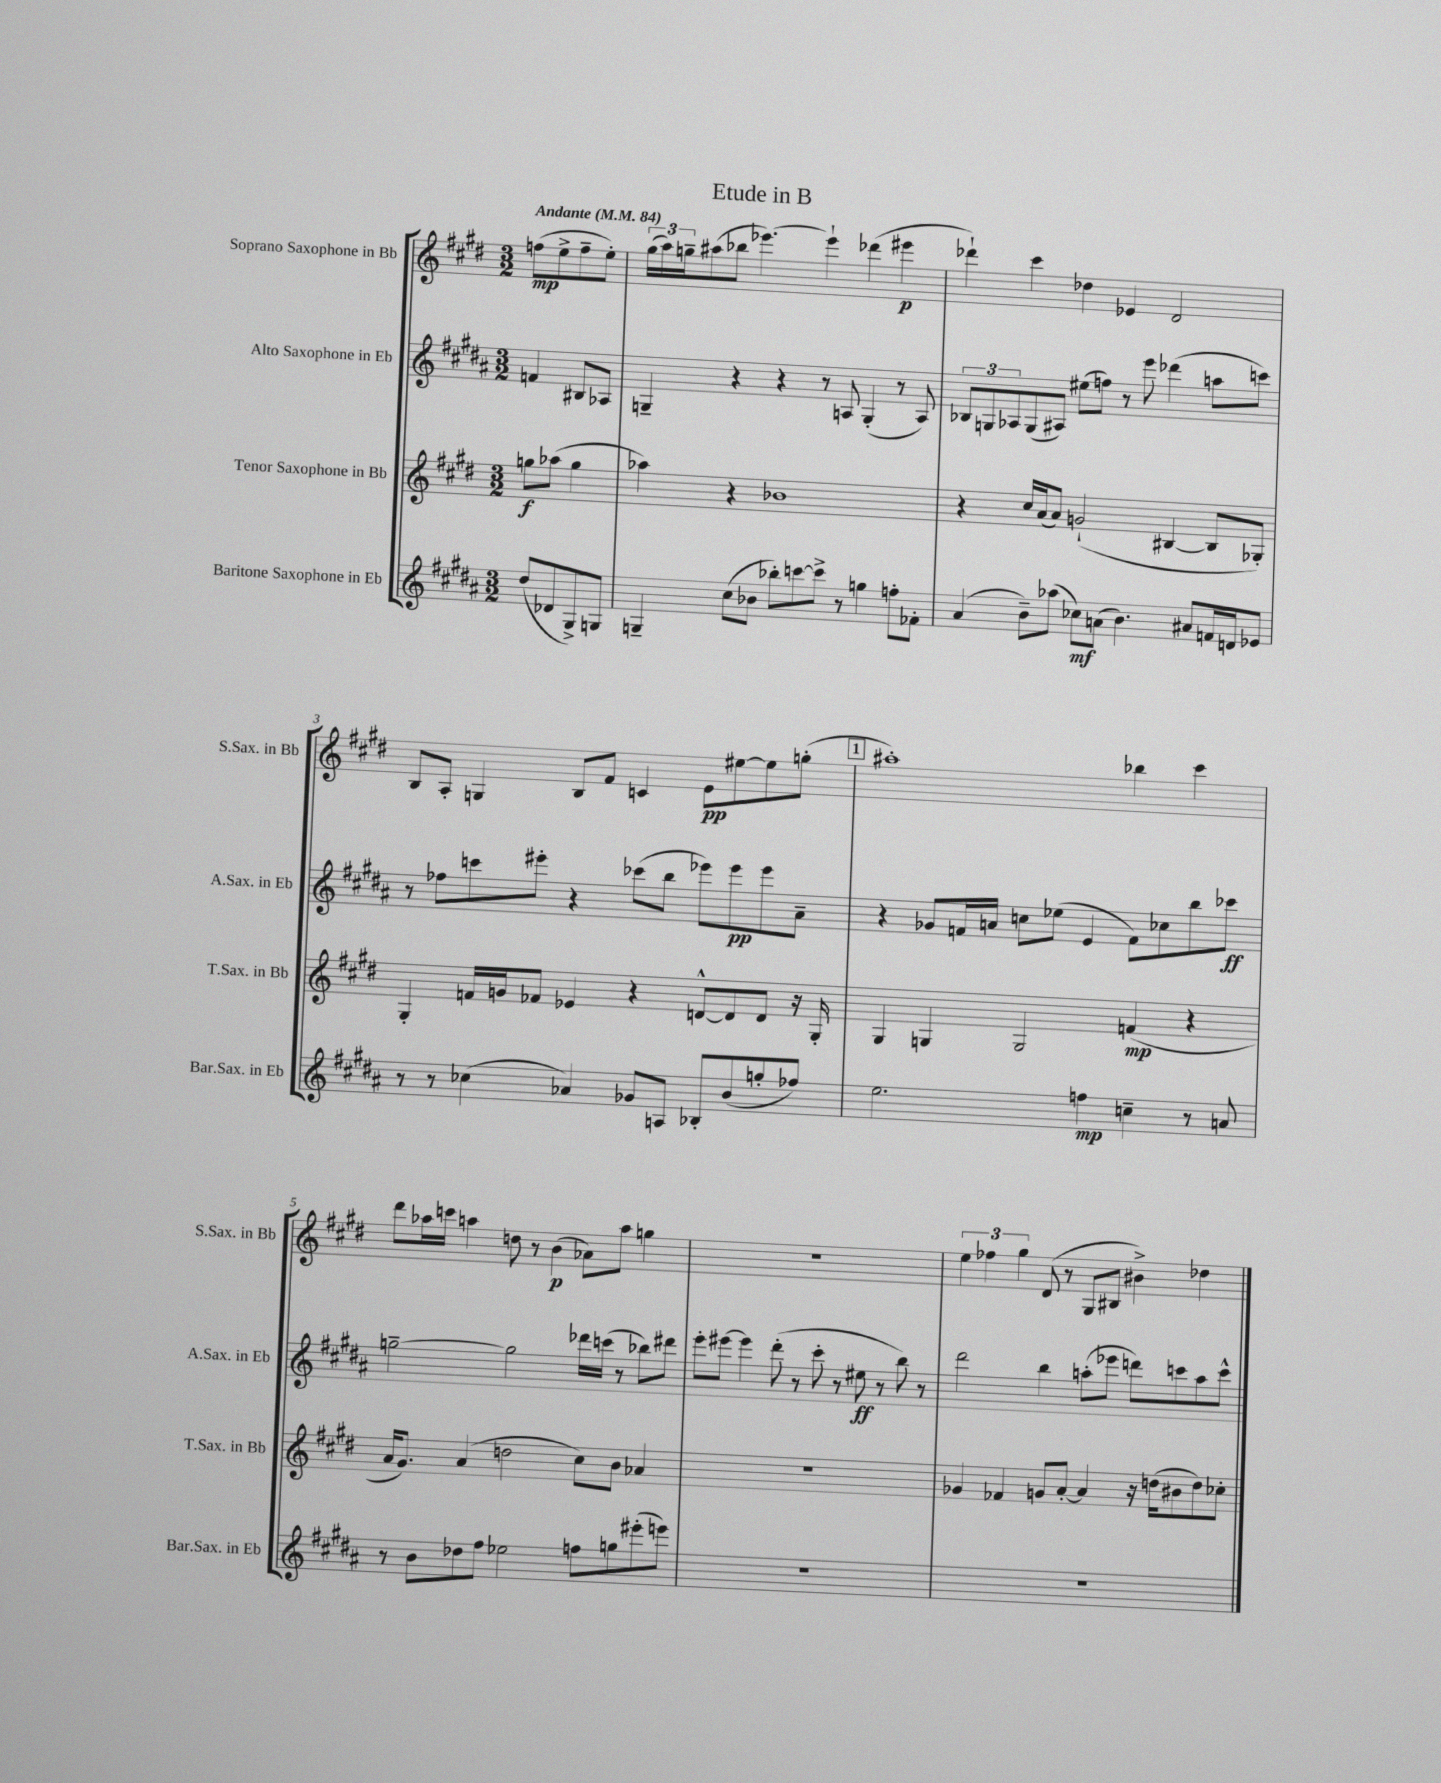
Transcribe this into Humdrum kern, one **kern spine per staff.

**kern	**dynam	**kern	**dynam	**kern	**dynam	**kern	**dynam
*part4	*part4	*part3	*part3	*part2	*part2	*part1	*part1
*staff4	*staff4	*staff3	*staff3	*staff2	*staff2	*staff1	*staff1
*I"Baritone Saxophone in Eb	*	*I"Tenor Saxophone in Bb	*	*I"Alto Saxophone in Eb	*	*I"Soprano Saxophone in Bb	*
*I'Bar.Sax. in Eb	*	*I'T.Sax. in Bb	*	*I'A.Sax. in Eb	*	*I'S.Sax. in Bb	*
*clefG2	*	*clefG2	*	*clefG2	*	*clefG2	*
*k[f#c#g#d#a#]	*	*k[f#c#g#d#]	*	*k[f#c#g#d#a#]	*	*k[f#c#g#d#]	*
*M3/2	*	*M3/2	*	*M3/2	*	*M3/2	*
*MM84	*	*MM84	*	*MM84	*	*MM84	*
=	=	=	=	=	=	=	=
!	!	!	!	!	!	!LO:TX:a:B:t=Andante	!
(8dd#/L	.	8ggn\L	f	4fn/	.	(8ffn\L	mp
8d-X/	.	(8aa-X\J	.	.	.	8ee^\	.
8G#^/)	.	4gg\	.	8B#X/L	.	8ff~\	.
8Gn/J	.	.	.	8A-X/J	.	8ee'\J)	.
=1	=1	=1	=1	=1	=1	=1	=1
4Gn~/	.	4aa-X\)	.	4Gn~/	.	(24gg#\LL	.
.	.	.	.	.	.	24aa\)	.
.	.	.	.	.	.	24ggn~\J	.
.	.	.	.	.	.	(8aa#X\	.
(8cc#\L	.	4r	.	4r	.	8bb-X\J	.
8b-X\J	.	.	.	.	.	[4.eee-X\)	.
8bb-X'\L)	.	1b-X	.	4r	.	.	.
[8cccn\	.	.	.	.	.	.	.
8ccc^\J]	.	.	.	8r	.	4eee-`\]	.
8r	.	.	.	8An/	.	.	.
4ggn\	.	.	.	(4G'/	.	(4ddd-X\	.
8ffn'\L	.	.	.	8r	.	4eee#X\	p
8f-X'\J	.	.	.	8A/)	.	.	.
=2	=2	=2	=2	=2	=2	=2	=2
(4a#/	.	4r	.	12B-X/L	.	4ddd-X`\)	.
.	.	.	.	12Gn/	.	.	.
.	.	.	.	12A-X/	.	.	.
8b~\L)	.	16cc#/LL	.	(8G/	.	4ccc#\	.
.	.	(16a/J	.	.	.	.	.
(8aa-X\J	.	8a/J)	.	8A#X/J)	.	.	.
8cc-X\L)	mf	(2gn`/	.	(8ee#X\L	.	4dd-X\	.
(8an\J	.	.	.	8ffn\J)	.	.	.
4.b\)	.	.	.	8r	.	4e-X/	.
.	.	.	.	8eee\	.	.	.
.	.	[4B#X/	.	(4ddd-X\	.	2d#/	.
8a#X/L	.	.	.	.	.	.	.
16fn/L	.	8B#/L]	.	8aan\L	.	.	.
16dn/J	.	.	.	.	.	.	.
8e-X/J	.	8G-X'/J)	.	8cccn\J)	.	.	.
!!LO:LB:g=z
=3	=3	=3	=3	=3	=3	=3	=3
8r	.	4G#'/	.	8r	.	8B/L	.
8r	.	.	.	8ff-X\L	.	8A'/J	.
(4cc-X\	.	16fn/LL	.	8cccn\	.	4Gn/	.
.	.	16gn/J	.	.	.	.	.
.	.	8f-X/J	.	8eee#X'\J	.	.	.
4a-X/)	.	4e-X/	.	4r	.	8B/L	.
.	.	.	.	.	.	8f#/J	.
8g-X/L	.	4r	.	(8ccc-X\L	.	4cn/	.
8An/J	.	.	.	8bb\J	.	.	.
8B-X'/L	.	[8dn^^/L	.	8eee-X\L)	.	8e\L	pp
(8b/	.	8d/]	.	8eee-\	pp	[8ee#X\	.
8ggn'/	.	8d/J	.	8eee-\	.	8ee#\]	.
8ff-X/J)	.	16r	.	8a#~\J	.	(8ggn'\J	.
.	.	16G#'/	.	.	.	.	.
!!LO:REH:place=s1:t=1
=4	=4	=4	=4	=4	=4	=4	=4
2.ee\	.	4G#/	.	4r	.	1aa#X')	.
.	.	4Gn/	.	8g-X/L	.	.	.
.	.	.	.	16fn/L	.	.	.
.	.	.	.	16an/JJ	.	.	.
.	.	2G/	.	8ccn\L	.	.	.
.	.	.	.	(8ee-X\J	.	.	.
4ffn\	mp	.	.	4e/	.	.	.
4ccn~\	.	(4fn/	mp	8f\L)	.	4bb-X\	.
.	.	.	.	8cc-X\	.	.	.
8r	.	4r	.	8bb\	.	4ccc#\	.
8an/	.	.	.	8ccc-X\J	ff	.	.
!!LO:LB:g=z
=5	=5	=5	=5	=5	=5	=5	=5
8r	.	16a/KL	.	[2ggn~\	.	8ddd#\L	.
.	.	8.g#/J)	.	.	.	.	.
8b\L	.	.	.	.	.	16aa-X\L	.
.	.	.	.	.	.	16cccn\JJ	.
8dd-X\	.	(4a/	.	.	.	4aan\	.
8ff#\J	.	.	.	.	.	.	.
2ee-X\	.	2ddn\	.	2gg\]	.	8ddn\	.
.	.	.	.	.	.	8r	.
.	.	.	.	.	.	(4b\	p
8ffn\L	.	8cc#\L)	.	16ddd-X\LL	.	8a-X\L)	.
.	.	.	.	(16cccn\JJ	.	.	.
8ggn\	.	8b\J	.	8r	.	8aa\J	.
(8eee#X'\	.	4a-X/	.	8bb-X\L)	.	4ggn\	.
8eeen\J)	.	.	.	8ddd#X\J	.	.	.
=6	=6	=6	=6	=6	=6	=6	=6
1.r	.	1.r	.	8eee'\L	.	1.r	.
.	.	.	.	[8eee#X\J	.	.	.
.	.	.	.	4eee#\]	.	.	.
.	.	.	.	(8ddd#'\	.	.	.
.	.	.	.	8r	.	.	.
.	.	.	.	8ccc#'\	.	.	.
.	.	.	.	8r	.	.	.
.	.	.	.	8ee#X\	ff	.	.
.	.	.	.	8r	.	.	.
.	.	.	.	8bb\)	.	.	.
.	.	.	.	8r	.	.	.
=7	=7	=7	=7	=7	=7	=7	=7
1.r	.	4g-X/	.	2ddd#\	.	6ee\	.
.	.	.	.	.	.	6ff-X\	.
.	.	4f-X/	.	.	.	.	.
.	.	.	.	.	.	6gg#\	.
.	.	8gn/L	.	4bb\	.	(8d#/	.
.	.	[8a'/J	.	.	.	8r	.
.	.	4a/]	.	(8aan'\L	.	8G#/L	.
.	.	.	.	8eee-X\J	.	8B#X/J	.
.	.	16r	.	8dddn\L)	.	4b#X^\)	.
.	.	(16ddn\KL	.	.	.	.	.
.	.	8b#X\	.	8cccn\	.	.	.
.	.	8dd\)	.	8aa\	.	4dd-X\	.
.	.	8cc-X'\J	.	8ccc^^\J	.	.	.
==	==	==	==	==	==	==	==
*-	*-	*-	*-	*-	*-	*-	*-
